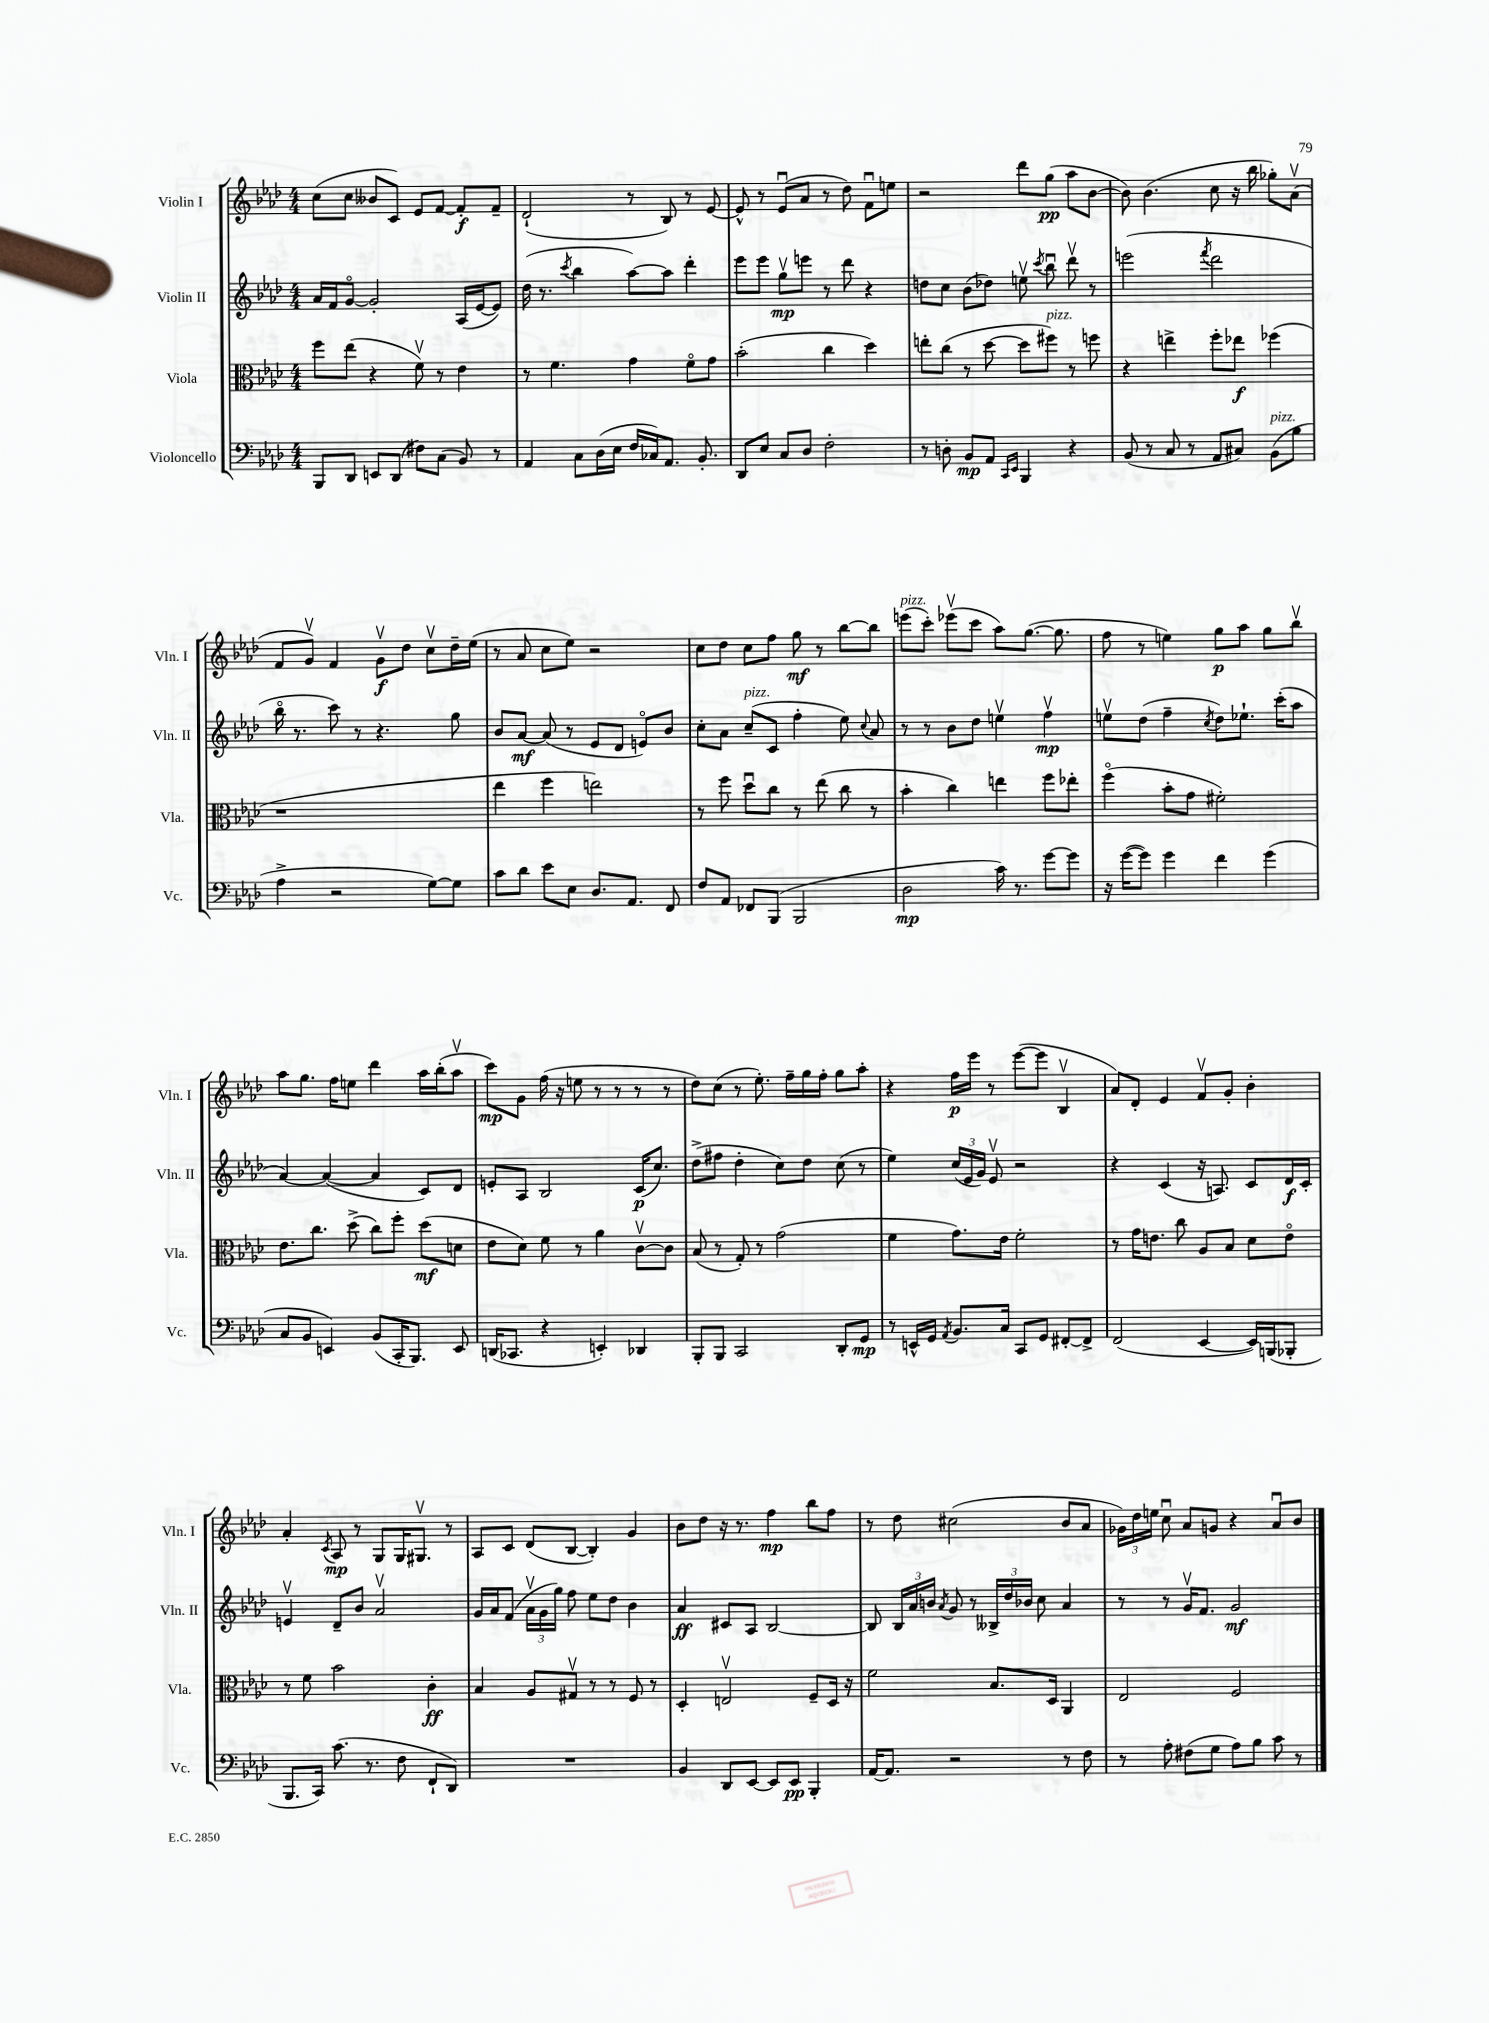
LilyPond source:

<<
\new StaffGroup <<
\new Staff = "s0" \with { instrumentName = "Violin I" shortInstrumentName = "Vln. I" } {
    \clef treble \key aes \major \numericTimeSignature \time 4/4
    \autoBeamOff c''8[( c''8] beses'8[ c'8]) ees'8[ f'8]~ f'8[-.\f f'8]-- |
    des'2-!( r8 bes8) r8 ees'8~ |
    ees'8-^ r8 ees'8[\downbow( aes'8] r8 des''8) f'8[\downbow e''8] |
    r2 des'''8[ g''8]\pp( aes''8[ bes'8]~ |
    bes'8) bes'4.( c''8 r16 bes''16 ges''8[-.) aes'8]\upbow( |
    f'8[ g'8]\upbow) f'4 g'8[\upbow\f des''8] c''8[\upbow des''16-- ees''16]( |
    r8 aes'8 c''8[ ees''8]) r2 |
    c''8[ des''8] c''8[ f''8] g''8\mf r8 bes''8[~ bes''8] |
    e'''8[^\markup { \italic "pizz." }( c'''8]-.) ees'''8[\upbow( c'''8] aes''8[) g''8.]~( g''8. |
    f''8 r8 e''4) g''8[\p aes''8] g''8[ bes''8]\upbow |
    aes''8[ g''8.] f''16[ e''8] des'''4 aes''16[ bes''16-.( aes''8]\upbow |
    c'''8[\mp) g'8] f''16( r16 e''8 r8 r8 r8 r8 |
    des''8[) c''8]( r8 ees''8.-.) f''16[-- g''16 f''16]-. g''8[ aes''8]-. |
    r4 f''16[\p ees'''16] r8 ees'''8[~( ees'''8] bes4\upbow |
    aes'8[) des'8]-. ees'4 f'8[\upbow g'8]-. bes'4-. |
    aes'4-. \acciaccatura { c'8 } aes8\mp r8 g8[ g16 gis8.]\upbow r8 |
    aes8[ c'8] des'8[( bes8]~ bes4-.) g'4 |
    bes'8[ des''8] r16 r8. f''4\mp bes''8[ f''8] |
    r8 des''8 cis''2( bes'8[ aes'8] |
    \tuplet 3/2 { ges'16[) des''16 e''16] } c''8\downbow aes'8[ g'8] r4 aes'8[\downbow bes'8] \bar "|." |
}
\new Staff = "s1" \with { instrumentName = "Violin II" shortInstrumentName = "Vln. II" } {
    \clef treble \key aes \major \numericTimeSignature \time 4/4
    \autoBeamOff aes'16[ f'16 g'8]~\flageolet g'2-. aes16[( ees'16~ ees'8]) |
    des''16( r8. \acciaccatura { c'''8 } bes''4 aes''8[~) aes''8] des'''4-. |
    ees'''8[ ees'''8] g''8[\upbow\mp e'''8] r8 des'''8 r4 |
    d''8[ c''8] bes'8[( des''8]) e''8\upbow \acciaccatura { c'''8 } bes''8\downbow des'''8\upbow r8 |
    e'''2( \acciaccatura { f'''8 } des'''2 |
    bes''16\flageolet r8. c'''8) r8 r4. g''8 |
    bes'8[ aes'8]~\mf aes'8( r8 ees'8[ des'8] e'8[\flageolet) bes'8] |
    c''8[-. aes'8] c''8[--^\markup { \italic "pizz." }( c'8] f''4-. ees''8) \appoggiatura { c''8 } aes'8 |
    r8 r8 bes'8[ des''8] e''4\upbow f''4\upbow\mp |
    e''8[\upbow des''8]( f''4-- \acciaccatura { c''8 } des''8[) ees''8.]-! c'''16[-.( aes''8] |
    aes'4~) aes'4~( aes'4 c'8[) des'8] |
    e'8[-. aes8] bes2 c'16[\p( c''8.]) |
    des''8[->( fis''8] des''4-. c''8[) des''8] c''8( r8 |
    ees''4) \tuplet 3/2 { c''16[( ees'16 g'16]) } ees'8\upbow r2 |
    r4 c'4( r16 a8.) c'8[ des'16\f c'16]-. |
    e'4\upbow des'8[-- bes'8] aes'2\upbow |
    g'16[ aes'16 f'8]( \tuplet 3/2 { aes'16[\upbow g'16 g''16]) } f''8 ees''8[ des''8] bes'4 |
    aes'4\ff cis'8[ aes8] bes2~ |
    bes8 \tuplet 3/2 { bes16[ aes'16 b'16] } \acciaccatura { aes'8 } g'8 r8 \tuplet 3/2 { beses16[-> des''16 bes'16] } c''8 aes'4 |
    r8 r8 g'16[\upbow f'8.] g'2\mf \bar "|." |
}
\new Staff = "s2" \with { instrumentName = "Viola" shortInstrumentName = "Vla." } {
    \clef alto \key aes \major \numericTimeSignature \time 4/4
    \autoBeamOff f''8[ ees''8]( r4 f'8\upbow) r8 ees'4 |
    r8 f'4. g'4 f'8[\flageolet g'8] |
    bes'2-.( c''4 des''4) |
    e''8[-. c''8]( r8 des''8~ des''8[ fis''8]^\markup { \italic "pizz." }) r8 f''8 |
    r4 e''4-> f''8[-. ees''8]\f fes''4( |
    r1 |
    ees''4 f''4 e''2) |
    r8 f''8 des''8[\downbow c''8] r8 ees''8( c''8 r8 |
    bes'4-. c''4) e''4 f''8[ ees''8]-. |
    f''4\flageolet( bes'8[-. g'8] fis'2-.) |
    ees'8.[ c''8.] des''8->( c''8[) f''8]-. des''8[\mf( d'8] |
    ees'8[ des'8]) f'8 r8 aes'4 c'8[~\upbow c'8] |
    bes8( r8 g8-.) r8 g'2( |
    f'4 g'8.[) ees'16] f'2-. |
    r8 g'16[ e'8.] c''8 aes8[ bes8] des'8[ e'8]\flageolet |
    r8 f'8 bes'2 c'4-.\ff |
    bes4 aes8[ gis8]\upbow r8 r8 f8 r8 |
    des4-. e2\upbow f8[-- des16] r16 |
    f'2 bes8.[ des16] aes,4 |
    ees2 f2 \bar "|." |
}
\new Staff = "s3" \with { instrumentName = "Violoncello" shortInstrumentName = "Vc." } {
    \clef bass \key aes \major \numericTimeSignature \time 4/4
    \autoBeamOff bes,,8[ des,8] e,8[ des,8]( fis8[) c8]( bes,8) r8 |
    aes,4 c8[ des16( ees16] f16[ ces16) aes,8.] bes,8.-. |
    des,8[ ees8] c8[ des8] f2-. |
    r8 d8-. bes,8[\mp aes,8] \grace { c,16[ ees,16] } bes,,4 r4 |
    bes,8( r8 c8 r8 aes,8[ cis8]) bes,8[^\markup { \italic "pizz." }( bes8] |
    aes4-> r2 g8[~) g8] |
    c'8[ des'8] ees'8[ ees8] des8.[ aes,8.] f,8 |
    f8[ aes,8] fes,8[ bes,,8]( bes,,2 |
    des2\mp c'16) r8. g'8[~ g'8] |
    r16 g'16[~( g'8]) g'4 f'4 g'4( |
    c8[ bes,8] e,4) bes,8[( c,16-. bes,,8.]) e,8 |
    d,16[( ces,8.] r4 e,4-.) des,4 |
    bes,,8[-. bes,,8] c,2 des,8[-. g,8]\mp |
    r8 e,16[-^ g,16] \acciaccatura { aes,8 } bes,8.[ c16] c,8[ g,8] fis,8[~-. fis,8]-> |
    f,2( ees,4~ ees,16[) b,,16( bes,,8]-. |
    bes,,8.[ c,16]) c'8.( r8. f8 f,8[-! des,8]) |
    R1 |
    bes,4 des,8[ ees,8]~ ees,8[ ees,8]\pp bes,,4-. |
    aes,16[~ aes,8.] r2 r8 f8 |
    r8 aes8-. fis8[( g8] aes8[) bes8] c'8 r8 \bar "|." |
}
>>
>>
\layout { \context { \Score \remove "Bar_number_engraver" } }
